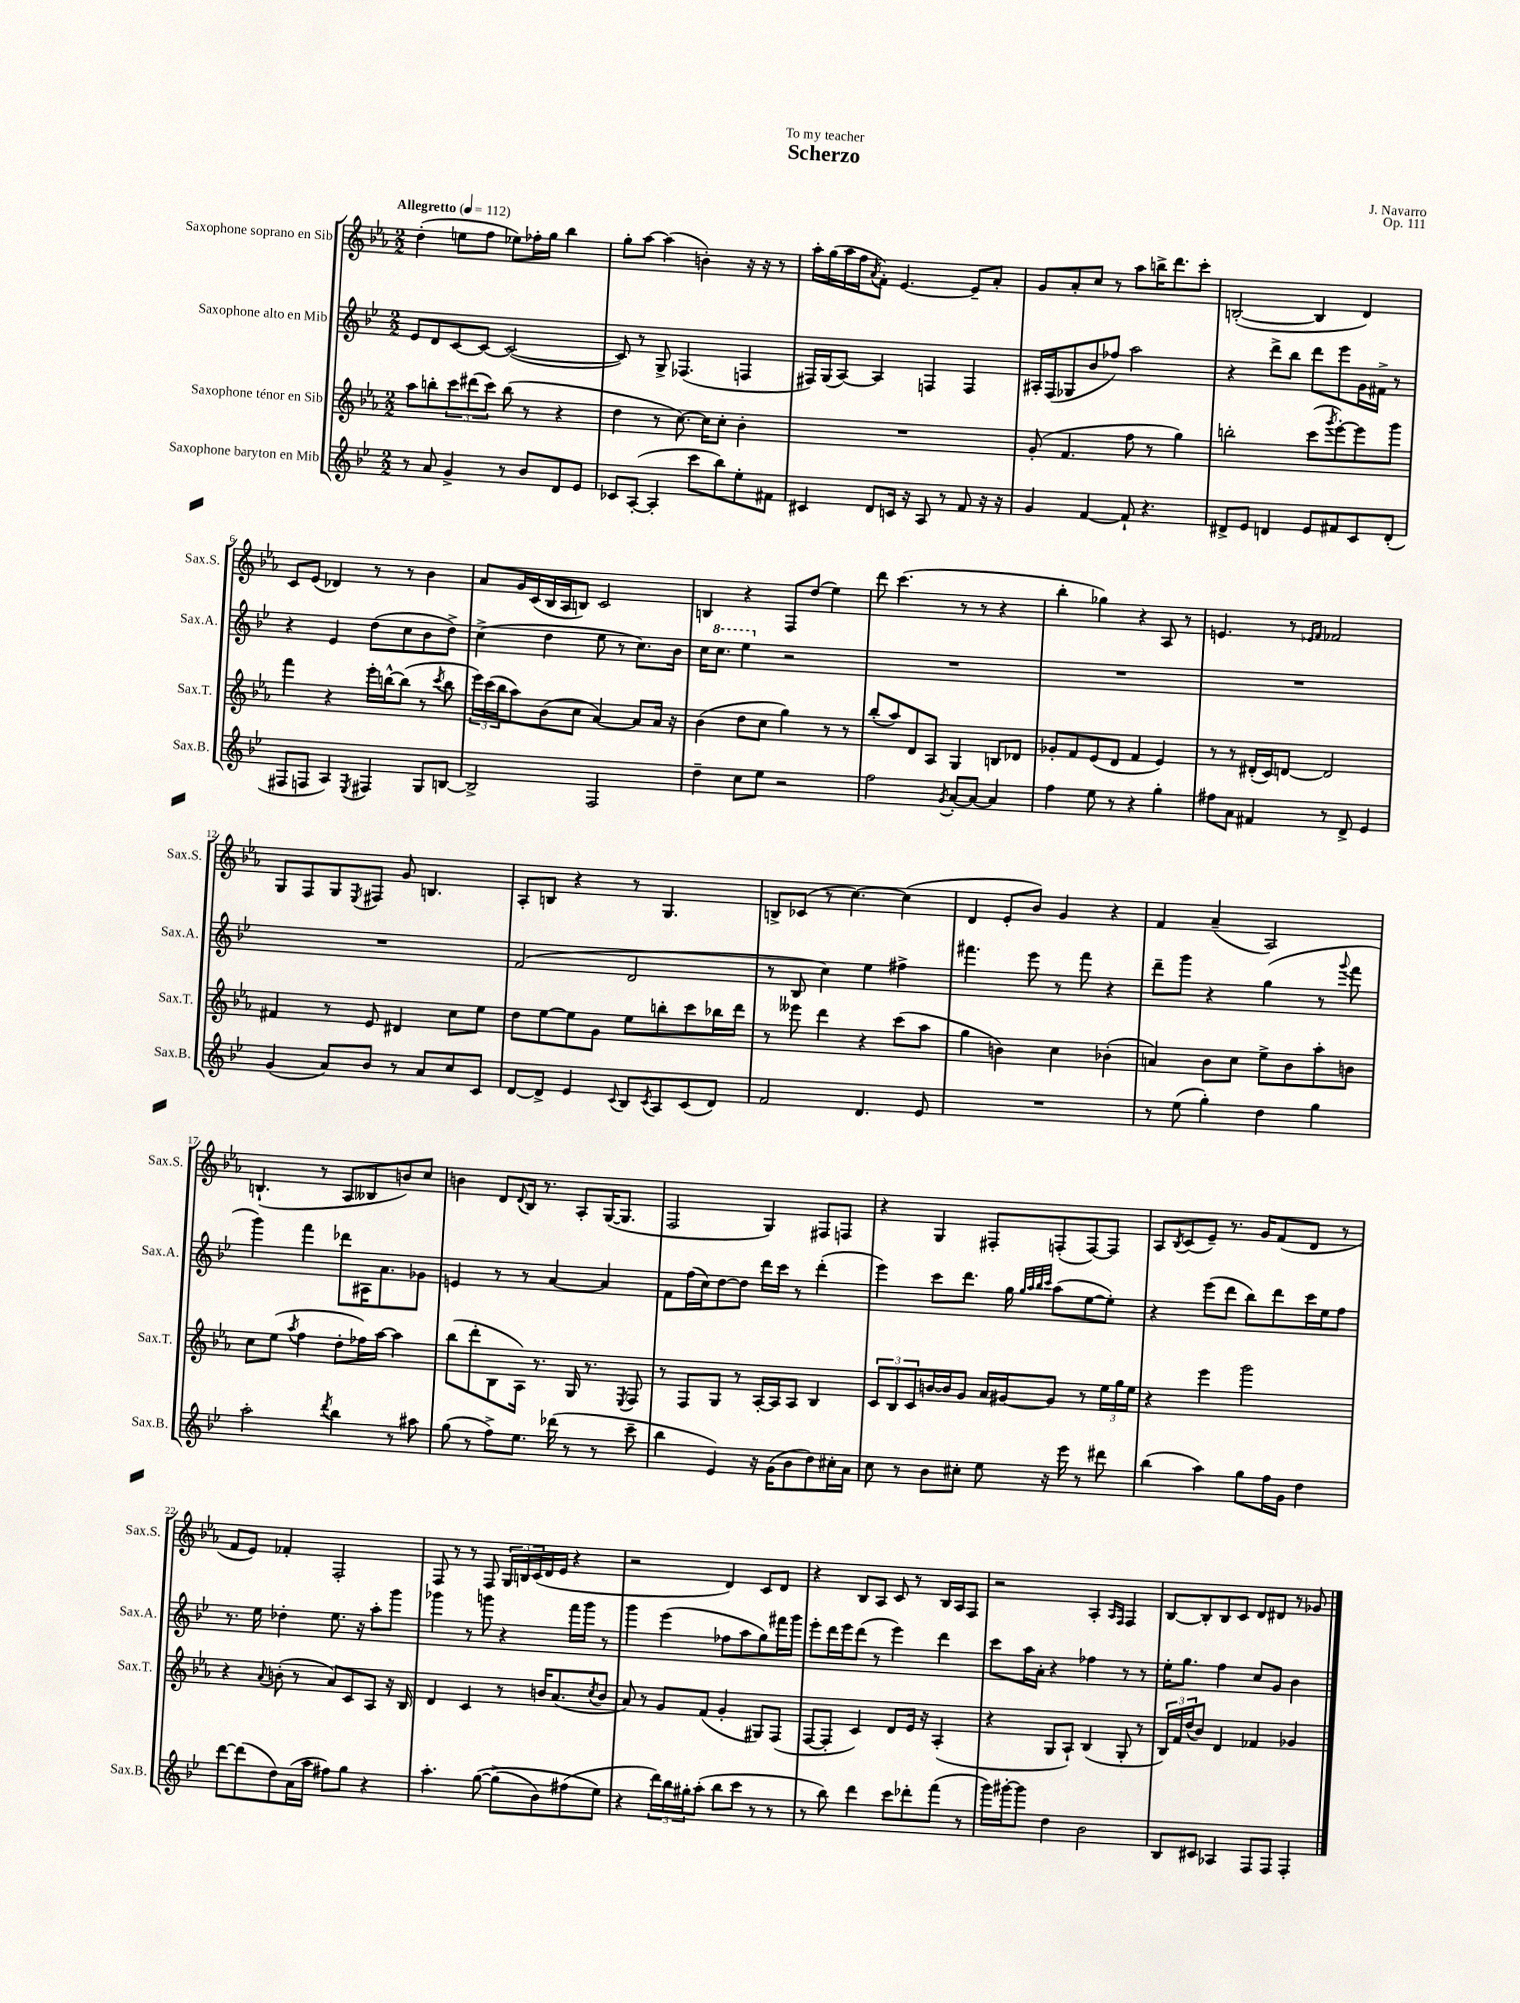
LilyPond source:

\header { title = "Scherzo" composer = "J. Navarro" dedication = "To my teacher" opus = "Op. 111" }
<<
\new StaffGroup <<
\new Staff = "s0" \with { instrumentName = "Saxophone soprano en Sib" shortInstrumentName = "Sax.S." } {
    \clef treble \key ees \major \numericTimeSignature \time 2/2 \tempo "Allegretto" 4 = 112
    d''4-.( e''8 f''8 ees''8) fes''16-. g''16 bes''4 |
    g''8-. aes''8~ aes''4( b'4-.) r16 r16 r8 |
    aes''16-. g''16( aes''16 f''16 \acciaccatura { aes'8 } f'8-.) ees'4.~ ees'8-- aes'8-. |
    g'8 aes'8-. c''8 r8 aes''8 b''16-> d'''8. c'''8-. |
    b2~-.( b4 d'4) |
    c'8 ees'8( des'4) r8 r8 bes'4 |
    aes'8 g'16 c'16( bes16 aes16 b8) c'2 |
    b4 r4 f8 d''8( ees''4) |
    d'''8 c'''4.( r8 r8 r4 |
    bes''4-. ges''4) r4 aes8 r8 |
    e'4. r8 \grace { ees'16 f'16 } fes'2 |
    g8 f8 g8 \acciaccatura { ees8 } fis8 g'8 b4. |
    aes8-. b8 r4 r8 g4. |
    b8-> ces'8( r8 c''4.~) c''4( |
    d'4 ees'8-. bes'8) g'4 r4 |
    f'4 aes'4--( aes2) |
    b4.-!( r8 aes8 beses8 b'8) c''8 |
    b'4 d'8 \appoggiatura { d'8 } bes16 r8. aes8-. g16~( g8. |
    f2 g4) fis8 f8 |
    r4 g4 fis8-. f8-.( f8~) f8 |
    aes8 \acciaccatura { bes8 } c'8( ees'8--) r8. g'16 f'8( d'8 r8 |
    f'8 ees'8) fes'4-. f2-. |
    f8 r8 r8 f8 \tuplet 3/2 { g16 b16 c'16( } d'16 ees'16 r4 |
    r2 d'4) c'8 d'8 |
    r4 bes8 aes8 c'8 r8 bes16 aes16 f8 |
    r2 aes4-. \grace { aes16 f16 } f4 |
    bes8~ bes8-. bes8 c'8 d'8 dis'8 r8 ges'8 \bar "|." |
}
\new Staff = "s1" \with { instrumentName = "Saxophone alto en Mib" shortInstrumentName = "Sax.A." } {
    \clef treble \key bes \major \numericTimeSignature \time 2/2
    ees'8 d'8 c'8~ c'8~ c'2~( |
    c'8) r8 g8-> fes4.( f4 |
    fis16) g16( a8~) a4 f4 f4 |
    ais16-. f16( ges8 bes'8 fes''8) a''2 |
    r4 d'''8-> bes''8 d'''8 ees'''8 g'16 fis'16-> r8 |
    r4 ees'4 d''8( c''8 bes'8 d''8->) |
    c''4->( d''4 ees''8 r8 c''8.) bes'16 |
    c''16 \ottava #1 c'''8. ees'''4 \ottava #0 r2 |
    R1 |
    R1 |
    R1 |
    R1 |
    f'2( d'2 |
    r8 bes8 c''4) ees''4 fis''4-> |
    fis'''4. ees'''8 r8 fis'''8 r4 |
    d'''8-- g'''8 r4 g''4( r8 \appoggiatura { g'''8 } f'''8 |
    g'''4) f'''4 des'''8 ais16 a'8. ges'8 |
    e'4 r8 r8 a'4~ a'4 |
    f'8 f''16( c''16) d''8~ d''8 d'''16 c'''16 r8 d'''4-.( |
    ees'''4) c'''8 d'''8. g''16 \grace { g''32 a''32 bes''32 c'''32 } a''8( ees''8~ ees''8-.) |
    r4 ees'''8( d'''8 bes''8) d'''8 c'''16 ees''16 f''8 |
    r8. ees''16 des''4-. ees''8. r16 a''8-. g'''8 |
    ges'''4 r8 g'''8 r4 f'''16 g'''16 r8 |
    g'''4 ees'''4( fes''8 a''8 g''8) fis'''16 g'''16 |
    ees'''8-. d'''16 ees'''16 d'''8( r8 ees'''4) d'''4 |
    c'''8 a''16 a'16-. r4 fes''4 r8 r8 |
    ees''16-. g''8. f''4 c''8 g'8 bes'4 \bar "|." |
}
\new Staff = "s2" \with { instrumentName = "Saxophone ténor en Sib" shortInstrumentName = "Sax.T." } {
    \clef treble \key ees \major \numericTimeSignature \time 2/2
    aes''8 b''8-. \tuplet 3/2 { c'''8 dis'''8( c'''8) } b''8( r8 r4 |
    d''4 r8 c''8.~) c''16 c''8-. bes'4-. |
    R1 |
    g'8-.( f'4. f''8 r8 g''4) |
    b''2-. c'''8( \acciaccatura { g'''8 } ees'''8~-.) ees'''8 g'''8 |
    f'''4 r4 ees'''16-. b''16~-^ b''8( r8 \acciaccatura { c'''8 } b''8 |
    \tuplet 3/2 { ees'''16) c'''16( bes''16 } aes''8) bes'8( c''8 aes'4~) aes'8 aes'16 r16 |
    bes'4( d''8 c''8 g''4) r8 r8 |
    bes''8-.( aes''8) d'8 aes8 g4 b8 des'8 |
    ges'8-. f'8 ees'8( d'8 f'4 ees'4) |
    r8 r8 dis'16-.( c'16) d'8~ d'2 |
    fis'4 r8 ees'8 dis'4 c''8 ees''8 |
    d''8 ees''8~ ees''8 g'8 ees''8 b''8-. c'''8 bes''16 d'''16 |
    r8 eeses'''8 d'''4 r4 c'''8( aes''8 |
    g''4 b'4) c''4 bes'4-.( |
    a'4) bes'8 c''8 ees''8-> bes'8 aes''8-. b'8 |
    c''8 ees''8( \acciaccatura { aes''8 } f''4 d''8-. fes''16) aes''16~ aes''4 |
    bes''8( d'''8-. bes8 aes16) r8. g16 r8. \acciaccatura { ees8 } f8 |
    r8 f8 g8 r8 aes16~-. aes16 aes8 bes4 |
    \tuplet 3/2 { c'8 bes8 c'8 } b'16~ b'16 g'8 aes'16 gis'16~ gis'8 r8 \tuplet 3/2 { ees''16 g''16 ees''16 } |
    r4 ees'''4 g'''2 |
    r4 \appoggiatura { aes'8 } b'8-.( r8 aes'8) c'8 aes8 r16 bes16 |
    d'4 c'4 r8 b'16 aes'8.( \acciaccatura { c''8 } b'8 |
    aes'8) r8 g'8 f'8( g'4-. gis8) f8( |
    f8~ f8-. c'4) d'8 ees'16 r16 aes4-.( |
    r4 g8 aes8-!) bes4( g8-. r8 |
    \tuplet 3/2 { bes16) f'16 d''16( } bes'8) d'4 fes'4 ges'4 \bar "|." |
}
\new Staff = "s3" \with { instrumentName = "Saxophone baryton en Mib" shortInstrumentName = "Sax.B." } {
    \clef treble \key bes \major \numericTimeSignature \time 2/2
    r8 a'8 g'4-> r8 bes'8 d'8 ees'8 |
    ces'8 a8~-.( a4-. c'''8 bes''8) ees''8-. fis'8 |
    cis'4 d'8 c'16 r16 a8 r8 f'8 r16 r16 |
    g'4 f'4~ f'8-! r4. |
    dis'8-> ees'8 d'4 ees'8 fis'8 c'8 d'8-.( |
    fis8 f8 a4) \acciaccatura { ees8 } fis4 g8 b8~ |
    b2-> f2 |
    d''4-- c''8 ees''8 r2 |
    f''2 \acciaccatura { g'8 } a'8~-. a'8~ a'4 |
    f''4 ees''8 r8 r4 g''4-. |
    fis''8 a'8 fis'4 r8 d'8-> ees'4 |
    g'4( a'8) bes'8 r8 a'8 c''8 c'8 |
    d'8~ d'8-> ees'4 \appoggiatura { c'8 } bes8 \acciaccatura { c'8 } a8 c'8( d'8) |
    f'2 d'4. ees'8 |
    R1 |
    r8 ees''8( g''4-.) d''4 g''4 |
    a''2-. \acciaccatura { d'''8 } bes''4 r8 ais''8 |
    g''8( r8 f''8->) ees''8. des'''16( r8 r8 c'''8-- |
    bes''4 ees'4) r16 g'16( bes'8 d''8) cis''16-. a'16 |
    c''8 r8 bes'8 cis''8-. ees''8 r16 ees'''16 r8 dis'''8 |
    bes''4( a''4) g''8 f''16 g'16 d''4 |
    d'''8~ d'''8( d''8) a'16( a''16 fis''8) g''8 r4 |
    a''4.-. g''8~\( g''8->( bes'8) fis''8( ees''8\) |
    r4 \tuplet 3/2 { d'''16) bes''16 gis''16-. } a''8-.( bes''8 c'''8 r8 r8 |
    r8 bes''8) d'''4 c'''8 des'''8-. f'''8( r8 |
    g'''16) gis'''16~-. gis'''8 d''4 bes'2 |
    bes8 cis'8 aes4 f8 f8 f4-. \bar "|." |
}
>>
>>
